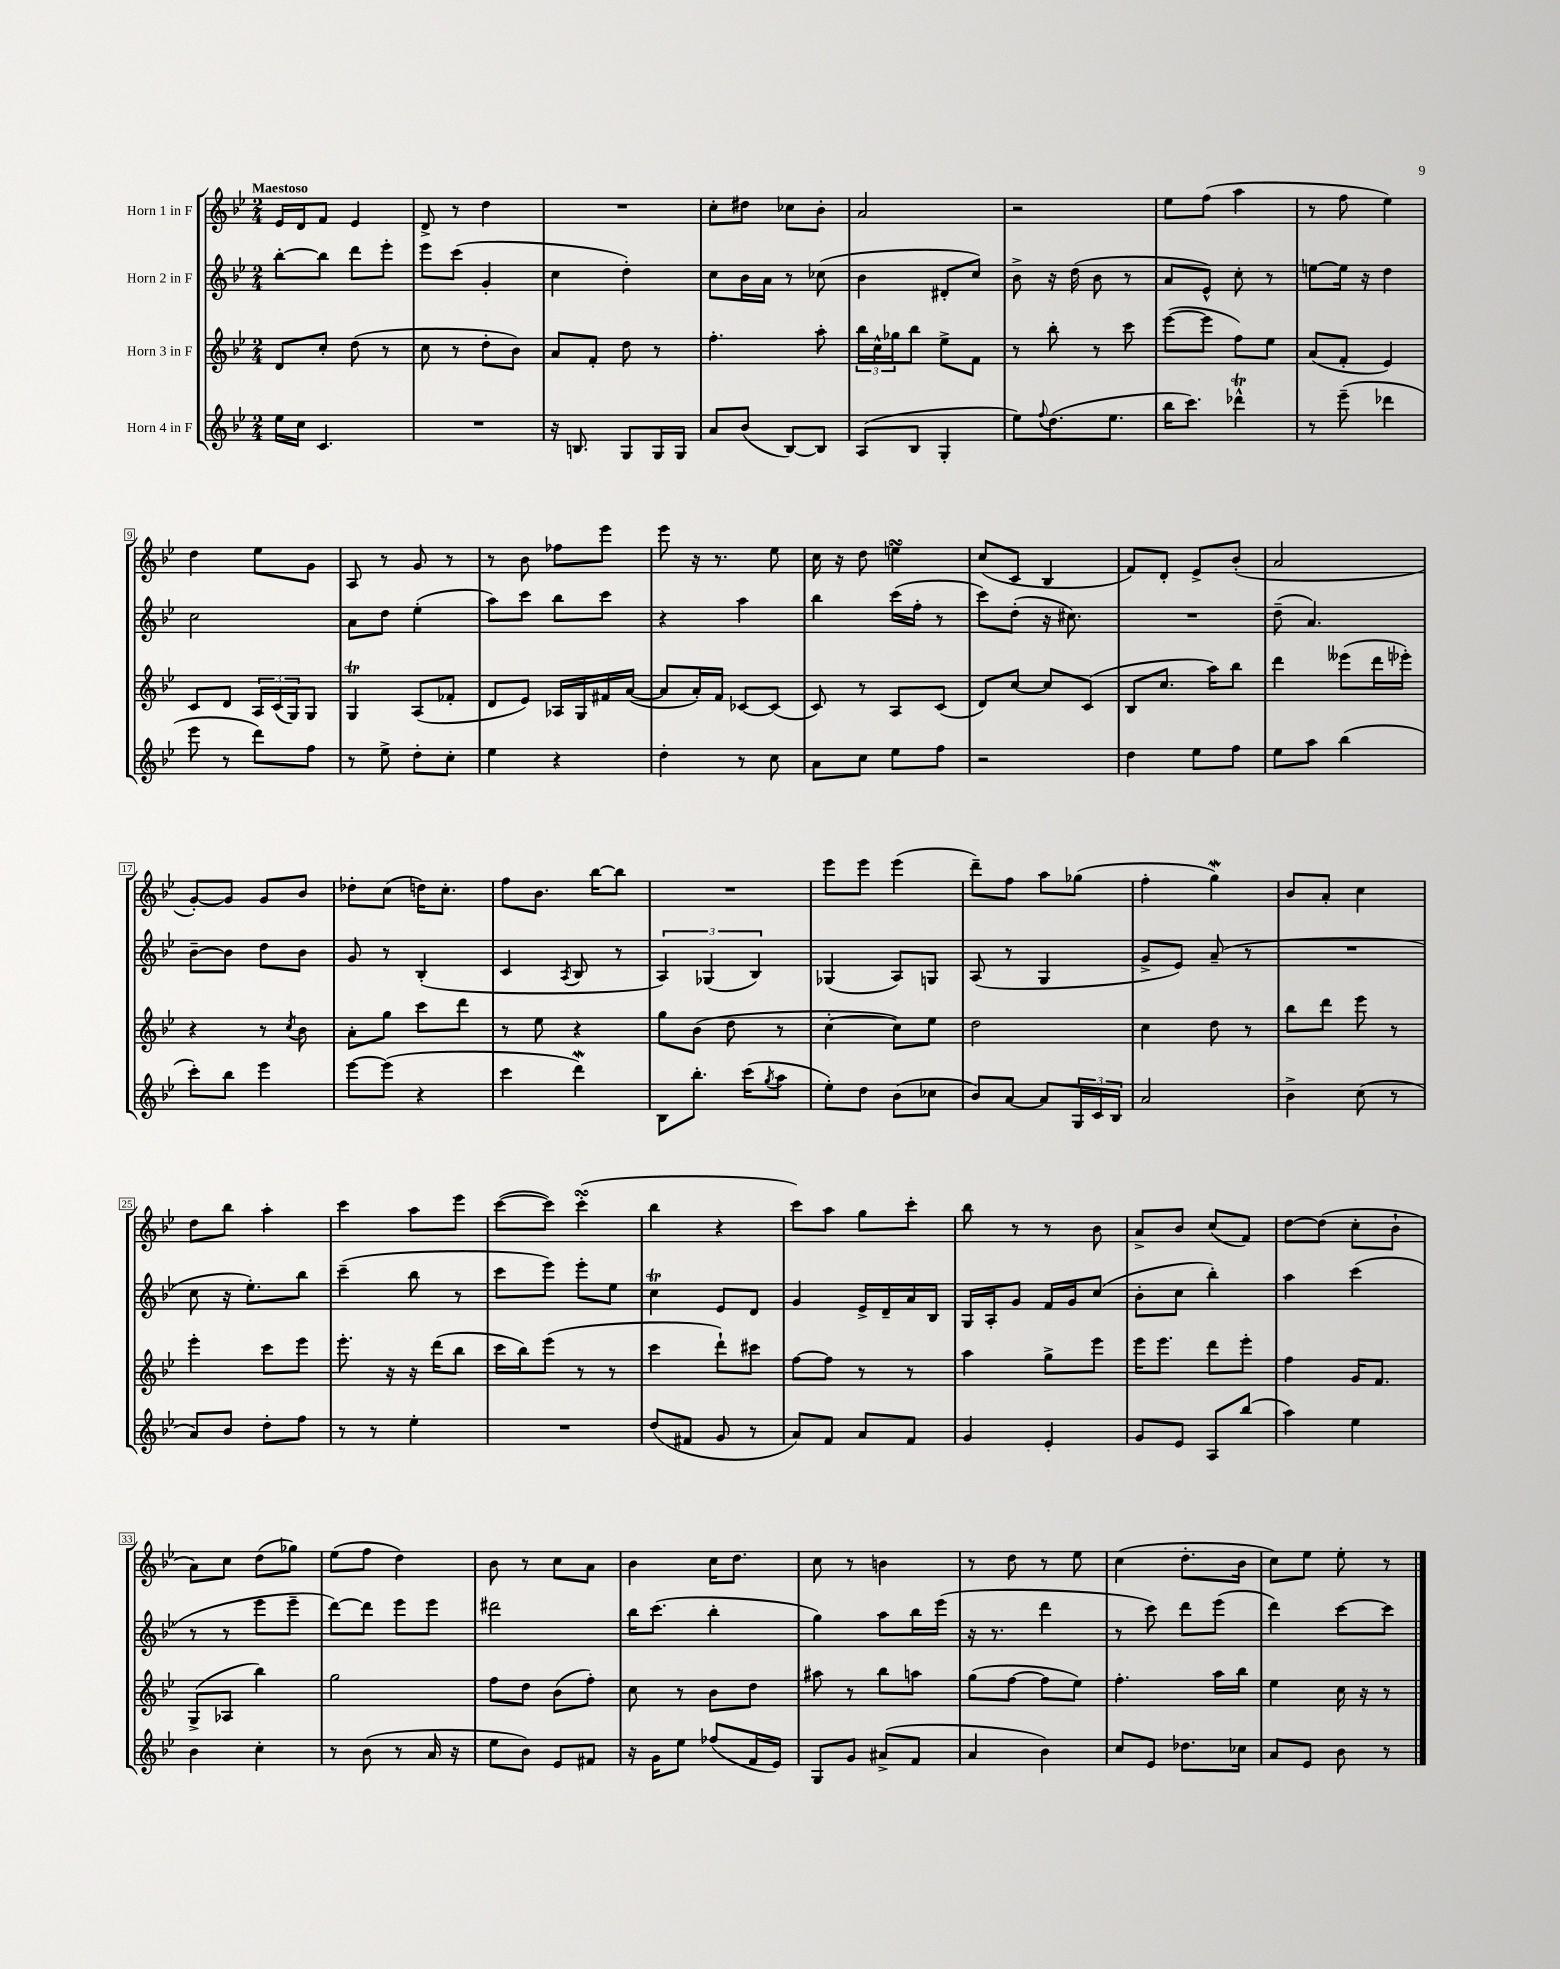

**kern	**kern	**kern	**kern
*part4	*part3	*part2	*part1
*staff4	*staff3	*staff2	*staff1
*I"Horn 4 in F	*I"Horn 3 in F	*I"Horn 2 in F	*I"Horn 1 in F
*clefG2	*clefG2	*clefG2	*clefG2
*k[b-e-]	*k[b-e-]	*k[b-e-]	*k[b-e-]
*M2/4	*M2/4	*M2/4	*M2/4
=1	=1	=1	=1
!	!	!	!LO:TX:a:B:t=Maestoso
16ee-\LL	8d/L	[8bb-'\L	16e-/LL
16cc\JJ	.	.	16d/J
4.c/	8cc'/J	8bb-\J]	8f/J
.	(8dd\	8ddd\L	4e-/
.	8r	8eee-'\J	.
=2	=2	=2	=2
2r	8cc\	8eee-\L	8d^/
.	8r	(8ccc\J	8r
.	8dd'\L	4g'/	4dd\
.	8b-\J)	.	.
=3	=3	=3	=3
16r	8a/L	4cc\	2r
8.Bn/	.	.	.
.	8f'/J	.	.
8G/L	8dd\	4dd'\)	.
16G/L	8r	.	.
16G/JJ	.	.	.
=4	=4	=4	=4
8a/L	4.ff'\	8cc\L	8cc'\L
(8b-/J	.	16b-\L	8dd#X\J
.	.	16a\JJ	.
[8B-/L)	.	8r	8cc-X\L
8B-/J]	8aa'\	(8cc-X\	8b-'\J
=5	=5	=5	=5
(8A/L	24bb-\LL	4b-\	2a/
.	24cc^^\	.	.
.	24gg-X\J	.	.
8B-/J	8bb-\J	.	.
4G'/	8ee-^\L	8d#X'/L	.
.	8f\J	8cc/J)	.
=6	=6	=6	=6
8ee-\L)	8r	8b-^\	2r
8qqff/	.	.	.
(8.dd\	8bb-'\	16r	.
.	.	(16dd\	.
.	8r	8b-\	.
8.ee-\J	.	.	.
.	8ccc\	8r	.
=7	=7	=7	=7
16bb-\KL	([8eee-\L	8a/L	8ee-\L
8.ccc\J)	.	.	.
.	8eee-\J]	8e-^^/J)	(8ff\J
4ddd-XT^^\	8ff\L)	8cc'\	4aa\
.	8ee-\J	8r	.
=8	=8	=8	=8
8r	(8a/L	[8een\L	8r
(8eee-~\	8f'/J	16ee\Jk]	8ff\
.	.	16r	.
4ddd-X\	4e-/)	4dd\	4ee-\)
!!LO:LB:g=z
=9	=9	=9	=9
8eee-\	8c/L	2cc\	4dd\
8r	8d/J	.	.
8ddd\L)	24A/LL	.	8ee-\L
.	(24c/	.	.
.	24G/J)	.	.
8ff\J	8G/J	.	8g\J
=10	=10	=10	=10
8r	4GT/	8a\L	8A/
8ee-^\	.	8dd\J	8r
8dd'\L	(8A/L	(4ee-'\	8g/
8cc'\J	8f-X'/J	.	8r
=11	=11	=11	=11
4ee-\	8d/L	8aa\L)	8r
.	8e-/J)	8ccc\J	8b-\
4r	16A-X/LL	8bb-\L	8ff-X\L
.	16G/	.	.
.	16f#X/	8ccc\J	8eee-\J
.	([16a/JJ	.	.
=12	=12	=12	=12
4dd'\	8a/L]	4r	8eee-\
.	16a'/L)	.	16r
.	16f/JJ	.	8.r
8r	[8c-X/L	4aa\	.
8cc\	(8c-/J]	.	8ee-\
=13	=13	=13	=13
8a\L	8c/)	4bb-\	16cc\
.	.	.	16r
8cc\J	8r	.	8dd\
8ee-\L	8A/L	(16ccc\LL	4eensSsS\
.	.	16ff'\JJ	.
8ff\J	(8c/J	8r	.
=14	=14	=14	=14
2r	8d/L)	8ccc\L)	(8cc/L
.	[8cc/J	(8dd'\J	8c/J
.	8cc/L]	16r	4B-/
.	.	8.cc#X\)	.
.	(8c/J	.	.
=15	=15	=15	=15
4dd\	8B-/L	2r	8f/L)
.	8.cc/J	.	8d'/J
8ee-\L	.	.	8e-^/L
.	16aa\KL)	.	.
8ff\J	8bb-\J	.	(8b-'/J
=16	=16	=16	=16
8ee-\L	4ddd\	(8dd~\	2a/
8aa\J	.	4.a/)	.
(4bb-\	(8eee--X\L	.	.
.	16ddd\L	.	.
.	16eee-X'\JJ)	.	.
!!LO:LB:g=z
=17	=17	=17	=17
8ccc'\L)	4r	[8b-~\L	[8g'/L)
8bb-\J	.	8b-\J]	8g/J]
4eee-\	8r	8dd\L	8g/L
.	8qcc/	.	.
.	8b-\	8b-\J	8b-/J
=18	=18	=18	=18
[8eee-\L	8a'\L	8g/	8dd-X'\L
(8eee-\J]	8gg\J	8r	(8cc\J
4r	8ccc\L	(4B-'/	16ddn\KL)
.	.	.	8.cc'\J
.	8ddd\J	.	.
=19	=19	=19	=19
4ccc\	8r	4c/	8ff\L
.	8ee-\	.	8.b-\J
.	.	8qA/	.
4dddW\)	4r	8B-/	.
.	.	.	[16bb-\KL
.	.	8r	8bb-\J]
=20	=20	=20	=20
8B-\L	8gg\L	6A/)	2r
8.bb-'\J	(8b-\J	.	.
.	.	(6G-X/	.
.	8dd\	.	.
(16ccc\KL	.	.	.
.	.	6B-/)	.
8qgg/	.	.	.
8aa\J	8r	.	.
=21	=21	=21	=21
8ee-'\L)	[4cc'\	(4G-X/	8eee-\L
8dd\J	.	.	8eee-\J
(8b-\L	8cc\L])	8A/L)	(4eee-\
8cc-X\J	8ee-\J	8Gn/J	.
=22	=22	=22	=22
8b-/L)	2dd\	(8A/	8ddd~\L)
[8a/J	.	8r	8ff\J
8a/L]	.	4G/	8aa\L
24G/L	.	.	(8gg-X\J
24c/	.	.	.
24B-/JJ	.	.	.
=23	=23	=23	=23
2a/	4cc\	8g^/L	4ff'\
.	.	8e-/J)	.
.	8dd\	(8a~/	4ggW\)
.	8r	8r	.
=24	=24	=24	=24
4b-^\	8bb-\L	2r	8b-/L
.	8ddd\J	.	8a'/J
(8cc\	8eee-\	.	4cc\
8r	8r	.	.
!!LO:LB:g=z
=25	=25	=25	=25
8a/L)	4eee-'\	8cc\	8dd\L
8b-/J	.	16r	8bb-\J
.	.	8.ee-'\L)	.
8dd'\L	8ccc\L	.	4aa'\
8ff\J	8eee-\J	8bb-\J	.
=26	=26	=26	=26
8r	8.eee-'\	(4ccc~\	4ccc\
8r	.	.	.
.	16r	.	.
4ee-'\	16r	8bb-\	8aa\L
.	(16ddd\KL	.	.
.	8bb-\J	8r	8eee-\J
=27	=27	=27	=27
2r	16ccc\LL	8ccc\L	([8ccc\L
.	16bb-\J)	.	.
.	(8eee-\J	8eee-\J)	8ccc\J])
.	8r	8eee-'\L	(4cccsSSS'\
.	8r	8ee-\J	.
=28	=28	=28	=28
(8dd/L	4ccc\	4ccT\	4bb-\
8f#X/J	.	.	.
8g/	8ddd`\L)	8e-/L	4r
8r	8ccc#X\J	8d/J	.
=29	=29	=29	=29
8a/L)	[8ff\L	4g/	8ccc\L)
8f/J	8ff\J]	.	8aa\J
8a/L	8r	16e-^/LL	8gg\L
.	.	16d~/	.
8f/J	8r	16a/	8ccc'\J
.	.	16B-/JJ	.
=30	=30	=30	=30
4g/	4aa\	16G/LL	8bb-\
.	.	16A'/J	.
.	.	8g/J	8r
4e-'/	8gg^\L	16f/LL	8r
.	.	16g/J	.
.	8eee-\J	(8cc/J	8b-\
=31	=31	=31	=31
8g/L	16eee-\KL	8b-'\L	8a^/L
.	8.eee-\J	.	.
8e-/J	.	8cc\J	8b-/J
8A/L	8ddd\L	4bb-'\)	(8cc/L
(8bb-/J	8eee-'\J	.	8f/J)
=32	=32	=32	=32
4aa\)	4ff\	4aa\	[8dd\L
.	.	.	(8dd\J]
4ee-\	16g/KL	(4ccc\	8cc'\L
.	8.f/J	.	.
.	.	.	8b-`\J
!!LO:LB:g=z
=33	=33	=33	=33
4b-\	(8G^/L	8r	8a\L)
.	8A-X/J	8r	8cc\J
4cc'\	4bb-\)	8eee-\L	(8dd\L
.	.	8eee-~\J	8gg-X\J)
=34	=34	=34	=34
8r	2gg\	[8ddd\L)	(8ee-\L
(8b-\	.	8ddd\J]	8ff\J
8r	.	8eee-\L	4dd\)
16a/	.	8eee-\J	.
16r	.	.	.
=35	=35	=35	=35
8ee-\L	8ff\L	2ddd#X\	8b-\
8b-\J)	8dd\J	.	8r
8e-/L	(8b-\L	.	8cc\L
8f#X/J	8ff'\J)	.	8a\J
=36	=36	=36	=36
16r	8cc\	16bb-\KL	4b-\
16g\KL	.	(8.ccc\J	.
8ee-\J	8r	.	.
(8ff-X/L	8b-\L	4bb-'\	16cc\KL
.	.	.	8.dd\J
16f/L	8dd\J	.	.
16e-/JJ)	.	.	.
=37	=37	=37	=37
8G/L	8aa#X\	4gg\)	8cc\
8g/J	8r	.	8r
(8a#X^/L	8bb-\L	8aa\L	4bn\
8f/J	8aan\J	16bb-\L	.
.	.	(16eee-\JJ	.
=38	=38	=38	=38
4a/	(8gg\L	16r	8r
.	.	8.r	.
.	[8ff\J	.	8dd\
4b-\)	8ff\L]	4ddd\	8r
.	8ee-\J)	.	8ee-\
=39	=39	=39	=39
8cc/L	4.ff'\	8r	(4cc\
8e-/J	.	8ccc\)	.
8.dd-X\L	.	8ddd\L	8.dd'\L
.	16aa\LL	(8eee-\J	.
16cc-X\Jk	16bb-\JJ	.	16b-\Jk
=40	=40	=40	=40
8a/L	4ee-\	4ddd\)	8cc\L)
8e-/J	.	.	8ee-\J
8b-\	16cc\	[8ccc\L	8ee-'\
.	16r	.	.
8r	8r	8ccc\J]	8r
==	==	==	==
*-	*-	*-	*-
